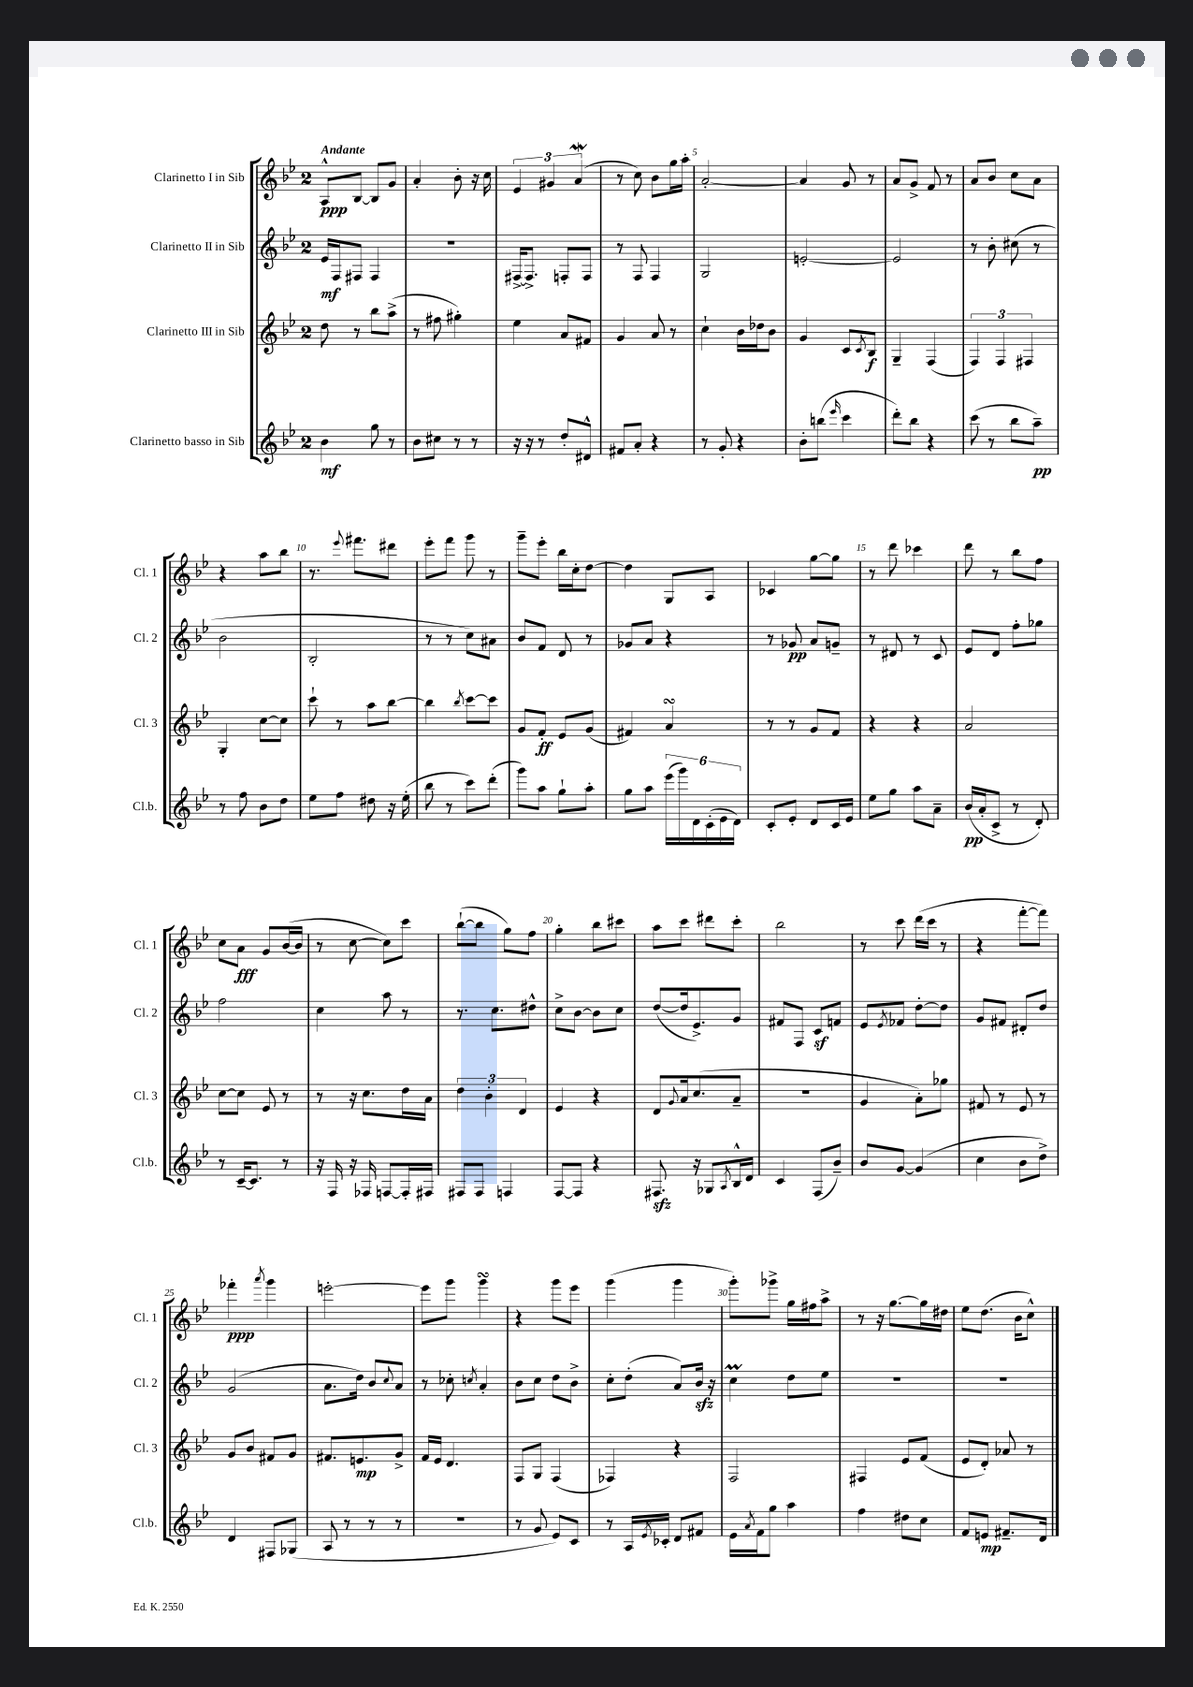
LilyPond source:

<<
\new StaffGroup <<
\new Staff = "s0" \with { instrumentName = "Clarinetto I in Sib" shortInstrumentName = "Cl. 1" } {
    \clef treble \key bes \major \once \override Staff.TimeSignature.style = #'single-digit \time 2/4 \tempo "Andante"
    a8-^\ppp bes8~ bes8 g'8 |
    a'4-. bes'8-. r16 c''16 |
    \tuplet 3/2 { ees'4 gis'4 a'4\mordent( } |
    r8 c''8) bes'8 g''16 a''16-. |
    a'2~-. |
    a'4 g'8 r8 |
    a'8 g'8-> f'8 r8 |
    a'8 bes'8 c''8 a'8 |
    r4 a''8 bes''8 |
    r8. \appoggiatura { ees'''8 } fis'''8. dis'''8 |
    ees'''8-. f'''8 g'''8 r8 |
    g'''8-- ees'''8-. bes''16 c''16-. d''8~ |
    d''4 g8 a8 |
    ces'4 g''8~ g''8 |
    r8 d'''8 ces'''4 |
    d'''8 r8 bes''8 f''8 |
    c''8 a'8\fff g'8 bes'16~( bes'16 |
    r8 c''8~ c''8) c'''8 |
    bes''8~-!( bes''8 g''8) f''8 |
    g''4-. bes''8 cis'''8 |
    a''8 c'''8 dis'''8 c'''8-. |
    bes''2 |
    r8 c'''8 d'''16( c'''16 r8 |
    r4 f'''8~-. f'''8) |
    fes'''4-.\ppp \acciaccatura { a'''8 } g'''4 |
    e'''2~-. |
    e'''8 g'''8 g'''4\turn |
    r4 g'''8 ees'''8 |
    g'''4( g'''4 |
    g'''8-.) ges'''8-> g''16 fis''16 a''8-> |
    r8 r16 g''8.~ g''16 dis''16 |
    ees''8 d''8.( bes'16 c''8-^) \bar "|." |
}
\new Staff = "s1" \with { instrumentName = "Clarinetto II in Sib" shortInstrumentName = "Cl. 2" } {
    \clef treble \key bes \major \once \override Staff.TimeSignature.style = #'single-digit \time 2/4
    ees'16\mf f16 fis8 fis4 |
    r2 |
    fis16~-> fis8.-> f8-. f8 |
    r8 f8 f4 |
    g2 |
    e'2~-. |
    e'2 |
    r8 bes'8-. cis''8( r8 |
    bes'2 |
    bes2-. |
    r8 r8 c''8) ais'8 |
    bes'8 f'8 d'8 r8 |
    ges'8 a'8 r4 |
    r8 ges'8\pp a'8 g'8-- |
    r8 dis'8 r8 c'8 |
    ees'8 d'8 f''8-. ges''8 |
    f''2 |
    c''4 a''8 r8 |
    r8. c''8. dis''8-^ |
    c''8-> bes'8~ bes'8 c''8 |
    d''8~( d''16 ees'8.->) g'8 |
    fis'8 f8 c'8\sf f'8 |
    ees'8 \acciaccatura { ees'8 } fes'8 d''8~-. d''8 |
    g'8 fis'8 dis'8-. d''8 |
    g'2( |
    a'8. d''16) bes'8 \appoggiatura { c''8 } a'8 |
    r8 ces''8-. \acciaccatura { c''8 } a'4-. |
    bes'8 c''8 d''8 bes'8-> |
    c''8-. d''8-.( a'8) bes'16\sfz r16 |
    c''4\prall d''8 ees''8 |
    R2 |
    R2 \bar "|." |
}
\new Staff = "s2" \with { instrumentName = "Clarinetto III in Sib" shortInstrumentName = "Cl. 3" } {
    \clef treble \key bes \major \once \override Staff.TimeSignature.style = #'single-digit \time 2/4
    d''8 r8 bes''8 a''8->( |
    r8 fis''8 gis''4-.) |
    ees''4 a'8 fis'8 |
    g'4 a'8 r8 |
    c''4-! bes'16 des''16 bes'8 |
    g'4 c'8 \acciaccatura { c'8 } bes8\f |
    g4-- f4( |
    \tuplet 3/2 { f4) f4 fis4 } |
    g4-. c''8~ c''8 |
    c'''8-! r8 a''8 bes''8~ |
    bes''4 \acciaccatura { bes''8 } c'''8~ c'''8 |
    g'8 f'8-.\ff ees'8 g'8( |
    fis'4) a'4\turn |
    r8 r8 g'8 f'8 |
    r4 r4 |
    a'2 |
    c''8~ c''8 ees'8 r8 |
    r8 r16 c''8. d''16 a'16 |
    \tuplet 3/2 { d''4 bes'4-. d'4 } |
    ees'4 r4 |
    d'8 \appoggiatura { g'8 } a'16 c''8.( a'8-- |
    R2 |
    g'4 a'8-.) ges''8 |
    fis'8 r8 ees'8 r8 |
    g'8 bes'8 fis'8 g'8 |
    fis'8. e'8.\mp g'8-> |
    f'16 ees'16 d'4. |
    f8 g8 f4( |
    fes4) r4 |
    f2 |
    fis4 ees'8 f'8( |
    ees'8 d'8-.) aes'8 r8 \bar "|." |
}
\new Staff = "s3" \with { instrumentName = "Clarinetto basso in Sib" shortInstrumentName = "Cl.b." } {
    \clef treble \key bes \major \once \override Staff.TimeSignature.style = #'single-digit \time 2/4
    bes'4\mf g''8 r8 |
    bes'8 cis''8 r8 r8 |
    r16 r16 r8 d''8-. dis'8-^ |
    fis'8 a'8-. r4 |
    r8 g'8-. r4 |
    bes'8-. b''8( \grace { ees'''16 } c'''4 |
    d'''8-.) bes''8 r4 |
    c'''8( r8 bes''8 a''8--\pp) |
    r8 f''8 bes'8 d''8 |
    ees''8 f''8 dis''8 r16 ees''16-.( |
    bes''8 r8 c'''8) d'''8-.( |
    g'''8) a''8 g''8-! a''8-. |
    g''8 a''8 \tuplet 6/4 { ees'''16( g'''16) d'16 c'16-.( ees'16 d'16) } |
    c'8-. ees'8-. d'8 c'16 ees'16 |
    ees''8 g''8 a''8 a'8-- |
    bes'16\pp( a'16-. c'8-> r8 d'8-.) |
    r8 c'16~-- c'8. r8 |
    r16 f16 r16 fes16 f8~ f16-. fis16 |
    fis8 fis8 f4 |
    f8~ f8 r4 |
    fis8.\sfz r16 ges8 \acciaccatura { a8 } bes16-^ d'16 |
    c'4 f8( bes'8--) |
    bes'8 g'8~ g'4( |
    c''4 bes'8 d''8->) |
    d'4 fis8 ges8( |
    a8 r8 r8 r8 |
    r2 |
    r8 g'8 ees'8) c'8 |
    r8 a16 \acciaccatura { ees'8 } ces'16-. d'8 fis'8 |
    ees'16 \acciaccatura { a'8 } f'16 g''8 a''4 |
    f''4 dis''8 c''8 |
    f'8 e'8\mp fis'8.-- d'16 \bar "|." |
}
>>
>>
\layout { \context { \Score \override BarNumber.break-visibility = ##(#f #t #t) barNumberVisibility = #(every-nth-bar-number-visible 5) } }
